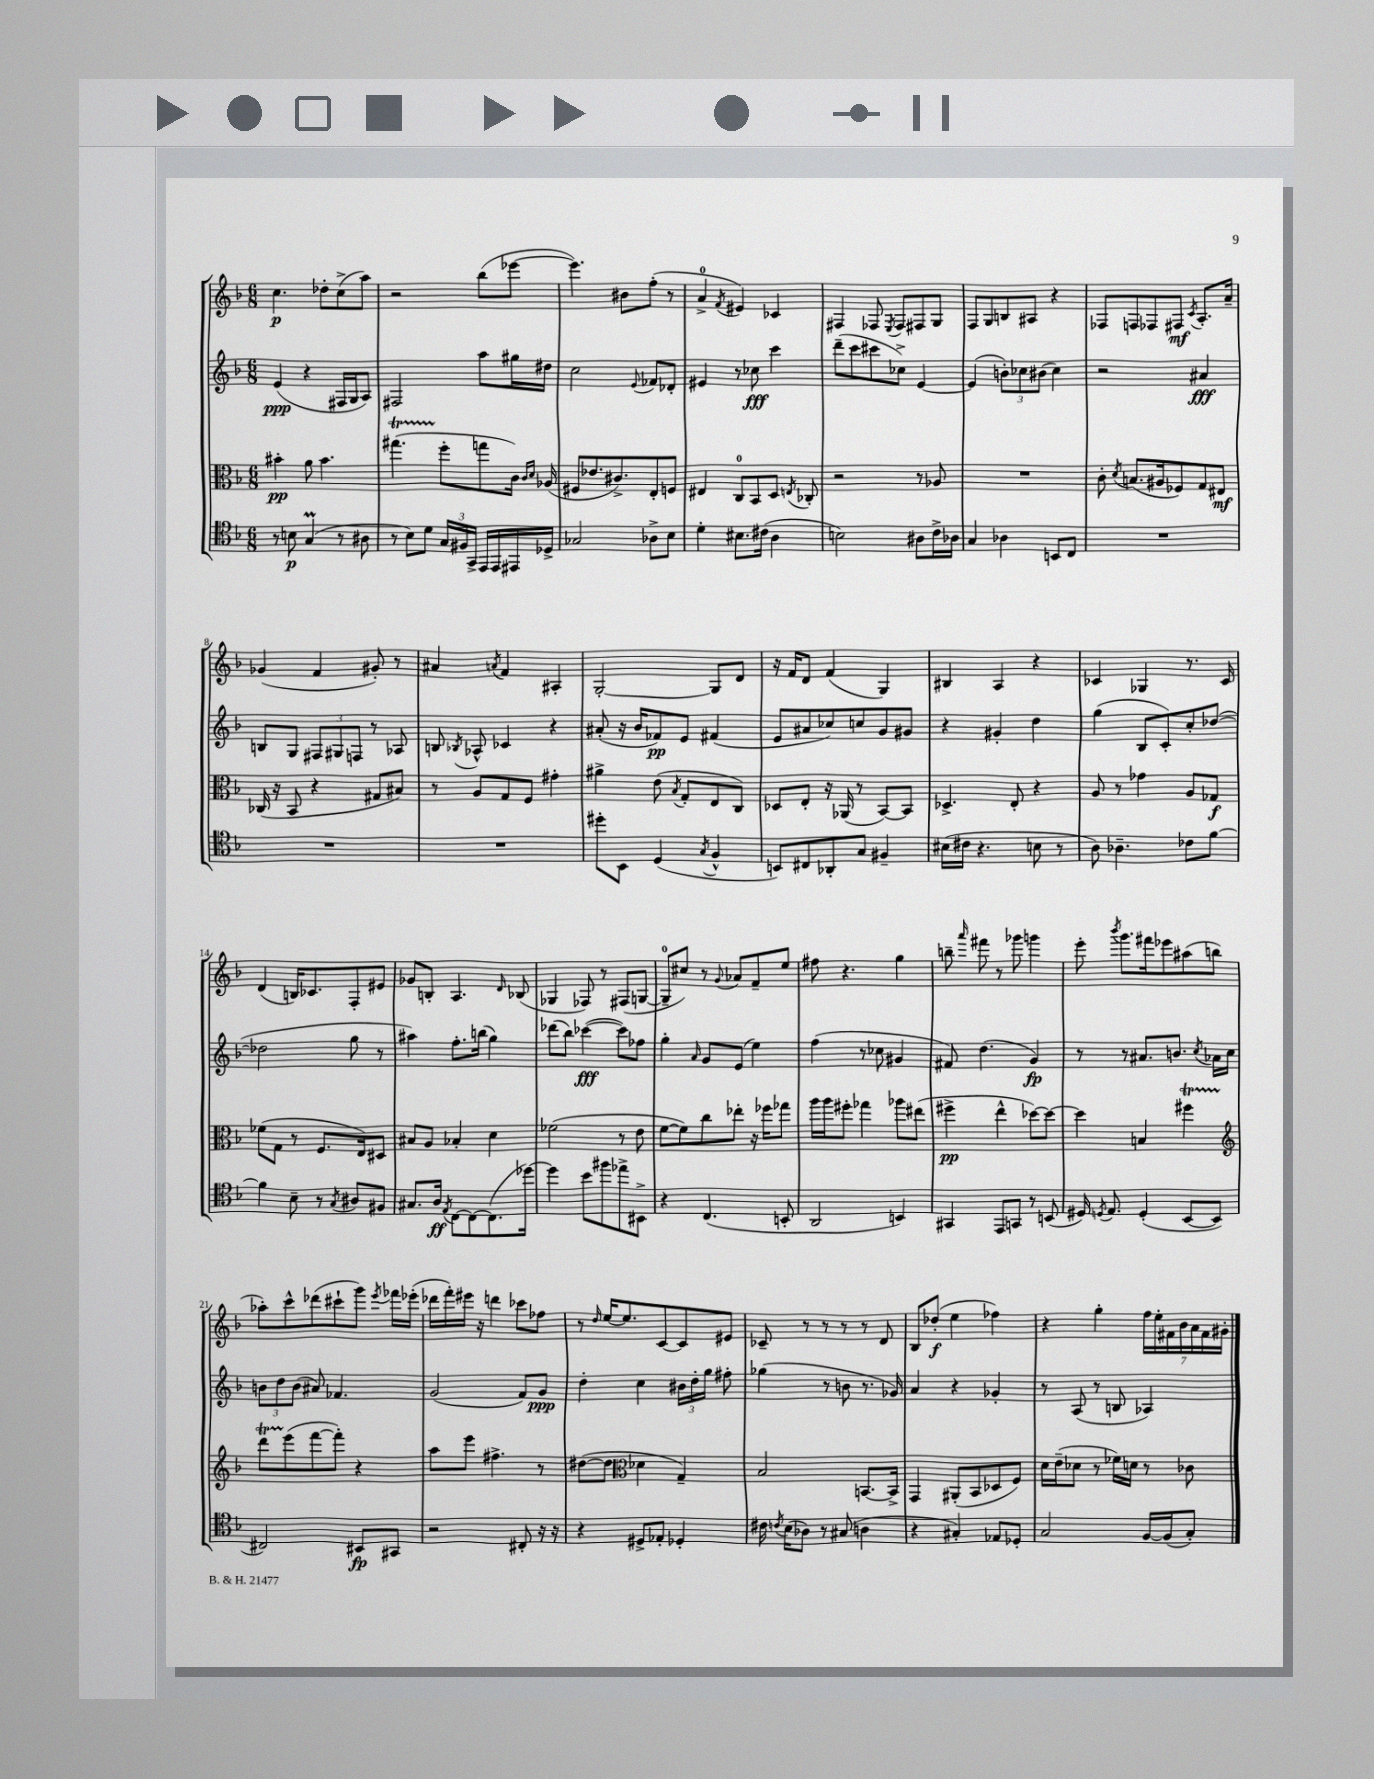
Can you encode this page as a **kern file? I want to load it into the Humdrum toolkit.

**kern	**dynam	**kern	**dynam	**kern	**dynam	**kern	**dynam
*part4	*part4	*part3	*part3	*part2	*part2	*part1	*part1
*staff4	*staff4	*staff3	*staff3	*staff2	*staff2	*staff1	*staff1
*clefC4	*	*clefC3	*	*clefG2	*	*clefG2	*
*k[b-]	*	*k[b-]	*	*k[b-]	*	*k[b-]	*
*M6/8	*	*M6/8	*	*M6/8	*	*M6/8	*
=1	=1	=1	=1	=1	=1	=1	=1
8r	.	4b#X'\	pp	(4e/	ppp	4.cc\	p
8Bn\	p	.	.	.	.	.	.
(4GM/	.	8a\	.	4r	.	.	.
.	.	4.b#\	.	.	.	8dd-X'\L	.
8r	.	.	.	16F#X/LL	.	(8cc^\	.
.	.	.	.	16G/J	.	.	.
8A#X\	.	.	.	8A/J)	.	8aa\J)	.
=2	=2	=2	=2	=2	=2	=2	=2
8r	.	(4.gg#Xt\	.	2F#X/	.	2r	.
8B-\L)	.	.	.	.	.	.	.
8d\J	.	.	.	.	.	.	.
24G/LL	.	8ff'\L	.	.	.	.	.
24F#X/	.	.	.	.	.	.	.
24GG^/JJ	.	.	.	.	.	.	.
16EE/LL	.	8ggn\	.	8aa\L	.	(8bb-\L	.
16EE/	.	.	.	.	.	.	.
16EE#X/	.	16c\Jk)	.	16gg#X\L	.	[8eee-X\J	.
.	.	16qqc/LL	.	.	.	.	.
.	.	16qqd/JJ	.	.	.	.	.
16D-X^/JJ	.	(16A-X/	.	16dd#X\JJ	.	.	.
=3	=3	=3	=3	=3	=3	=3	=3
2G-X/	.	8F#X/L	.	2cc\	.	4.eee-\])	.
.	.	8.e-X/	.	.	.	.	.
.	.	8.c#X^/)	.	.	.	.	.
.	.	.	.	.	.	8b#X\L	.
.	.	.	.	8qqe/	.	.	.
8A-X^\L	.	8E'/	.	8f-X/L	.	(8ff'\J	.
8B-\J	.	8Fn/J	.	8d-X'/J	.	8r	.
=4	=4	=4	=4	=4	=4	=4	=4
4d'\	.	4E#X/	.	4e#X/	.	4a^/	.
.	.	.	.	.	.	8qf/	.
8.B#X\L	.	8C/L	.	8r	.	4e#X/)	.
.	.	8BB-/	.	8cc-X\	fff	.	.
(16c#X\Jk	.	.	.	.	.	.	.
4A\	.	8D/J	.	4ccc\	.	4c-X/	.
.	.	8qEn/	.	.	.	.	.
.	.	8C-X'/	.	.	.	.	.
=5	=5	=5	=5	=5	=5	=5	=5
2Bn\)	.	2r	.	(8ddd~\L	.	4F#X/	.
.	.	.	.	8ccc\	.	.	.
.	.	.	.	8ccc#X\	.	8F-X/	.
.	.	.	.	.	.	8qE/	.
.	.	.	.	8cc-X^\J)	.	8F-/L	.
8A#X\L	.	8r	.	[4e/	.	8F#X/	.
16c^\L	.	8A-X/	.	.	.	8G/J	.
16A-X\JJ	.	.	.	.	.	.	.
=6	=6	=6	=6	=6	=6	=6	=6
4G/	.	2.r	.	(4e/]	.	8F/L	.
.	.	.	.	.	.	8G/	.
4A-X\	.	.	.	12bn'\L)	.	8Bn/	.
.	.	.	.	12cc-X\	.	.	.
.	.	.	.	.	.	8A#X/J	.
.	.	.	.	(12b#X\J	.	.	.
8BBn/L	.	.	.	4cc-\)	.	4r	.
8C/J	.	.	.	.	.	.	.
=7	=7	=7	=7	=7	=7	=7	=7
2.r	.	8c'\	.	2r	.	8F-X/L	.
.	.	8qd/	.	.	.	.	.
.	.	(8.Bn/L	.	.	.	8Fn/	.
.	.	.	.	.	.	8F-X/	.
.	.	16A#X/k	.	.	.	.	.
.	.	8F-X/)	.	.	.	8F#X/J	mf
.	.	.	.	.	.	8qc/	.
.	.	8G/	.	4a#X/	fff	8.A'/L	.
.	.	8E#X/J	mf	.	.	.	.
.	.	.	.	.	.	16a~/Jk	.
!!LO:LB:g=z
=8	=8	=8	=8	=8	=8	=8	=8
2.r	.	(16C-X/	.	8Bn/L	.	(4g-X/	.
.	.	16r	.	.	.	.	.
.	.	8BB-/	.	8G/J	.	.	.
.	.	4r	.	12F#X/L	.	4f/	.
.	.	.	.	12G#X/	.	.	.
.	.	.	.	12Fn/J	.	.	.
.	.	8G#X/L	.	8r	.	8g#X'/)	.
.	.	8B#X/J)	.	8A-X/	.	8r	.
=9	=9	=9	=9	=9	=9	=9	=9
2.r	.	8r	.	8Bn/	.	4a#X/	.
.	.	.	.	8qB-X/	.	.	.
.	.	8A/L	.	8A-X^^/	.	.	.
.	.	.	.	.	.	8qan/	.
.	.	8G/	.	4c-X/	.	4f/	.
.	.	8F/J	.	.	.	.	.
.	.	4g#X'\	.	4r	.	4A#X'/	.
=10	=10	=10	=10	=10	=10	=10	=10
8dd#X'\L	.	4a#X^\	.	(8a#X'/	.	[2G'/	.
8BB-\J	.	.	.	16r	.	.	.
.	.	.	.	16b-/KL	.	.	.
(4D/	.	(8e\	.	8f-X/)	pp	.	.
.	.	8qB-/	.	.	.	.	.
.	.	8G'/L	.	8e/J	.	.	.
8qG/	.	.	.	.	.	.	.
4F^^/	.	8E/	.	(4f#X/	.	8G/L]	.
.	.	8C/J)	.	.	.	8d/J	.
=11	=11	=11	=11	=11	=11	=11	=11
8BBn/L)	.	8D-X/L	.	8e/L	.	16r	.
.	.	.	.	.	.	16f/KL	.
8C#X/	.	8E'/J	.	8a#X/	.	8d/J	.
8AA-X'/	.	16r	.	8cc-X/)	.	(4f/	.
.	.	(16AA-X/	.	.	.	.	.
8G/J	.	8r	.	8ccn/	.	.	.
4F#X~/	.	[8BB-/L)	.	8g/	.	4G/)	.
.	.	8BB-/J]	.	8g#X/J	.	.	.
=12	=12	=12	=12	=12	=12	=12	=12
(16B#X\LL	.	4.D-X^/	.	4r	.	4B#X/	.
16c#X\JJ	.	.	.	.	.	.	.
4.r	.	.	.	.	.	.	.
.	.	.	.	4g#X'/	.	4A/	.
.	.	8E'/	.	.	.	.	.
8Bn\	.	4r	.	4dd\	.	4r	.
8r	.	.	.	.	.	.	.
=13	=13	=13	=13	=13	=13	=13	=13
8A\)	.	8A/	.	(4gg\	.	4c-X/	.
4.A-X~\	.	8r	.	.	.	.	.
.	.	4g-X\	.	8B-/L	.	4G-X/	.
.	.	.	.	8c'/)	.	.	.
8c-X\L	.	8A/L	.	8cc'/	.	8.r	.
[8f\J	.	8G-X/J	f	([8dd-X/J	.	.	.
.	.	.	.	.	.	16c-/	.
!!LO:LB:g=z
=14	=14	=14	=14	=14	=14	=14	=14
4f\]	.	(8f-X\L	.	2dd-X\]	.	(4d/	.
.	.	8G\J	.	.	.	.	.
8B-~\	.	8r	.	.	.	16Bn/KL)	.
.	.	.	.	.	.	8.c-X/	.
8r	.	8.F/L	.	.	.	.	.
8qG/	.	.	.	.	.	.	.
8A#X/L	.	.	.	8gg\	.	8F'/	.
.	.	16E/k)	.	.	.	.	.
8F#X/J	.	8D#X/J	.	8r	.	8e#X/J	.
=15	=15	=15	=15	=15	=15	=15	=15
8.G#X/L	.	8B#X/L	.	4aa#X\)	.	8g-X/L	.
.	.	8A/J	.	.	.	8Bn'/J	.
16A/Jk	ff	.	.	.	.	.	.
8qE/	.	.	.	.	.	.	.
[8C\L	.	4B-X'/	.	8.ff'\L	.	4.A/	.
8C\_	.	.	.	.	.	.	.
.	.	.	.	(16bbn\Jk	.	.	.
(8.C\]	.	4d\	.	4gg\)	.	.	.
.	.	.	.	.	.	16qqd/	.
.	.	.	.	.	.	(8B-X/	.
[16dd-X\Jk)	.	.	.	.	.	.	.
=16	=16	=16	=16	=16	=16	=16	=16
4dd-\]	.	(2f-X\	.	(8ddd-X\L	.	4G-X/	.
.	.	.	.	8bb-\J)	.	.	.
8b-\L	.	.	.	([4ccc-X\	fff	8F-X/)	.
8ff#X\	.	.	.	.	.	8r	.
8ee-X^\	.	8r	.	8ccc-\L])	.	(8F#X/L	.
8BB#X^\J	.	8e\	.	8ff-X\J	.	[8Gn/J	.
=17	=17	=17	=17	=17	=17	=17	=17
4r	.	[8f\L	.	4gg'\	.	8G~/L]	.
.	.	8f\])	.	.	.	8cc#X/J)	.
.	.	.	.	16qqa/	.	.	.
(4.C/	.	8cc\	.	8g/L	.	8r	.
.	.	.	.	.	.	8qqg/	.
.	.	8ee-X'\J	.	(8e/J	.	8a-X/L	.
.	.	16r	.	4ee\)	.	8f~/	.
.	.	16ff-X\KL	.	.	.	.	.
8BBn'/	.	8gg-X\J	.	.	.	8ee/J	.
=18	=18	=18	=18	=18	=18	=18	=18
2AA/	.	16aa\LL	.	(4ff\	.	8ff#X\	.
.	.	16aa\J	.	.	.	.	.
.	.	8ff#X'\J	.	.	.	4.r	.
.	.	4gg-X\	.	8r	.	.	.
.	.	.	.	8cc-X\	.	.	.
4BBn/)	.	8aa-X\L	.	4g#X/	.	4gg\	.
.	.	(8ee#X\J	.	.	.	.	.
=19	=19	=19	=19	=19	=19	=19	=19
4GG#X/	.	4ff#X^\	pp	8f#X/)	.	8bbn~\	.
.	.	.	.	.	.	16qqaaa/	.
.	.	.	.	(4.dd\	.	8fff#X\	.
8EE/L	.	4ee^^\	.	.	.	8r	.
8GGn/J	.	.	.	.	.	8ggg-X\	.
8r	.	[8dd-X\L)	.	4g/)	fp	4gggn\	.
(8BBn/	.	8dd-\J_	.	.	.	.	.
=20	=20	=20	=20	=20	=20	=20	=20
16D#X/)	.	4dd-\]	.	8r	.	8eee'\	.
8qDn/	.	.	.	.	.	.	.
8.E/	.	.	.	.	.	.	.
.	.	.	.	.	.	8qbbb-/	.
.	.	.	.	8r	.	8.ggg\L	.
(4D'/	.	4Bn/	.	8.a#X/L	.	.	.
.	.	.	.	.	.	16fff#X\k	.
.	.	.	.	.	.	8eee-X\	.
.	.	.	.	8.bn/J	.	.	.
[8BB-/L	.	4ff#Xt\	.	.	.	(8aa#X\	.
.	.	.	.	8qcc/	.	.	.
8BB-/J]	.	.	.	16a-X\LL	.	8bbn\J	.
.	.	.	.	16cc\JJ	.	.	.
!!LO:LB:g=z
=21	=21	=21	=21	=21	=21	=21	=21
*	*	*clefG2	*	*	*	*	*
2C#X/)	.	8dddTTT\L	.	12bn\L	.	8aa-X'\L)	.
.	.	.	.	12dd\	.	.	.
.	.	(8eee\	.	.	.	8ccc^^\	.
.	.	.	.	(12b\J	.	.	.
.	.	[8fff\	.	8a#X/)	.	(8ddd-X\	.
.	.	8fff'\J])	.	4.f-X/	.	8ccc#X`\	.
8BB#X/L	fp	4r	.	.	.	8ggg\J)	.
.	.	.	.	.	.	8qeee/	.
8GG#X/J	.	.	.	.	.	16fff-X\LL	.
.	.	.	.	.	.	(16eee-X'\JJ	.
=22	=22	=22	=22	=22	=22	=22	=22
2r	.	8aa\L	.	(2g/	.	16ddd-X\LL	.
.	.	.	.	.	.	16fff'\)	.
.	.	8eee\J	.	.	.	16eee#X\JJ	.
.	.	.	.	.	.	16r	.
.	.	4.ff#X^\	.	.	.	4dddn\	.
8C#X'/	.	.	.	8f/L)	.	8ccc-X\L	.
16r	.	8r	.	8g/J	ppp	8ff-X\J	.
16r	.	.	.	.	.	.	.
=23	=23	=23	=23	=23	=23	=23	=23
4r	.	([8dd#X\L	.	4dd'\	.	8r	.
.	.	.	.	.	.	16qqdd/	.
.	.	8dd#\J]	.	.	.	[16ee/KL	.
.	.	.	.	.	.	8.ee/]	.
*	*	*clefC3	*	*	*	*	*
8D#X^/L	.	4d-X\	.	4cc\	.	.	.
8E-X'/J	.	.	.	.	.	[8c/	.
4D-X'/	.	4G~/)	.	24b#X\LL	.	8c/]	.
.	.	.	.	24dd'\	.	.	.
.	.	.	.	24gg\JJ	.	.	.
.	.	.	.	8ff#X'\	.	8e#X/J	.
=24	=24	=24	=24	=24	=24	=24	=24
16c#X\	.	2B-/	.	(4gg-X\	.	8c-X~/	.
8qcn/	.	.	.	.	.	.	.
(16B-\KL	.	.	.	.	.	.	.
8A-X\J)	.	.	.	.	.	8r	.
8r	.	.	.	8r	.	8r	.
(8G#X/	.	.	.	8bn\	.	8r	.
4An\	.	[8.BBn/L	.	8.r	.	8r	.
.	.	.	.	.	.	8d/	.
.	.	16BB^/Jk]	.	16g-X/)	.	.	.
=25	=25	=25	=25	=25	=25	=25	=25
4r	.	4GG/	.	4a/	.	8B-/L	.
.	.	.	.	.	.	(8dd-X'/J	f
4G#X'/)	.	(8AA#X'/L	.	4r	.	4ee\	.
.	.	8BB-/	.	.	.	.	.
8E-X/L	.	8D-X/	.	4g-X'/	.	4ff-X\)	.
8D-X'/J	.	8F/J)	.	.	.	.	.
=26	=26	=26	=26	=26	=26	=26	=26
2G/	.	16d\LL	.	8r	.	4r	.
.	.	(16e~\J	.	.	.	.	.
.	.	8d-X\J	.	(8A/	.	.	.
.	.	8r	.	8r	.	4gg'\	.
.	.	16f-X\LL)	.	8Bn/	.	.	.
.	.	16dn\JJ	.	.	.	.	.
[16F/LL	.	8r	.	4A-X/)	.	28ff\LL	.
.	.	.	.	.	.	28ee'\	.
(16F/J]	.	.	.	.	.	.	.
.	.	.	.	.	.	28f#X\	.
.	.	.	.	.	.	28b-\	.
8G'/J)	.	8c-X\	.	.	.	.	.
.	.	.	.	.	.	28a\	.
.	.	.	.	.	.	28f#\	.
.	.	.	.	.	.	28g#X'\JJ	.
==	==	==	==	==	==	==	==
*-	*-	*-	*-	*-	*-	*-	*-
